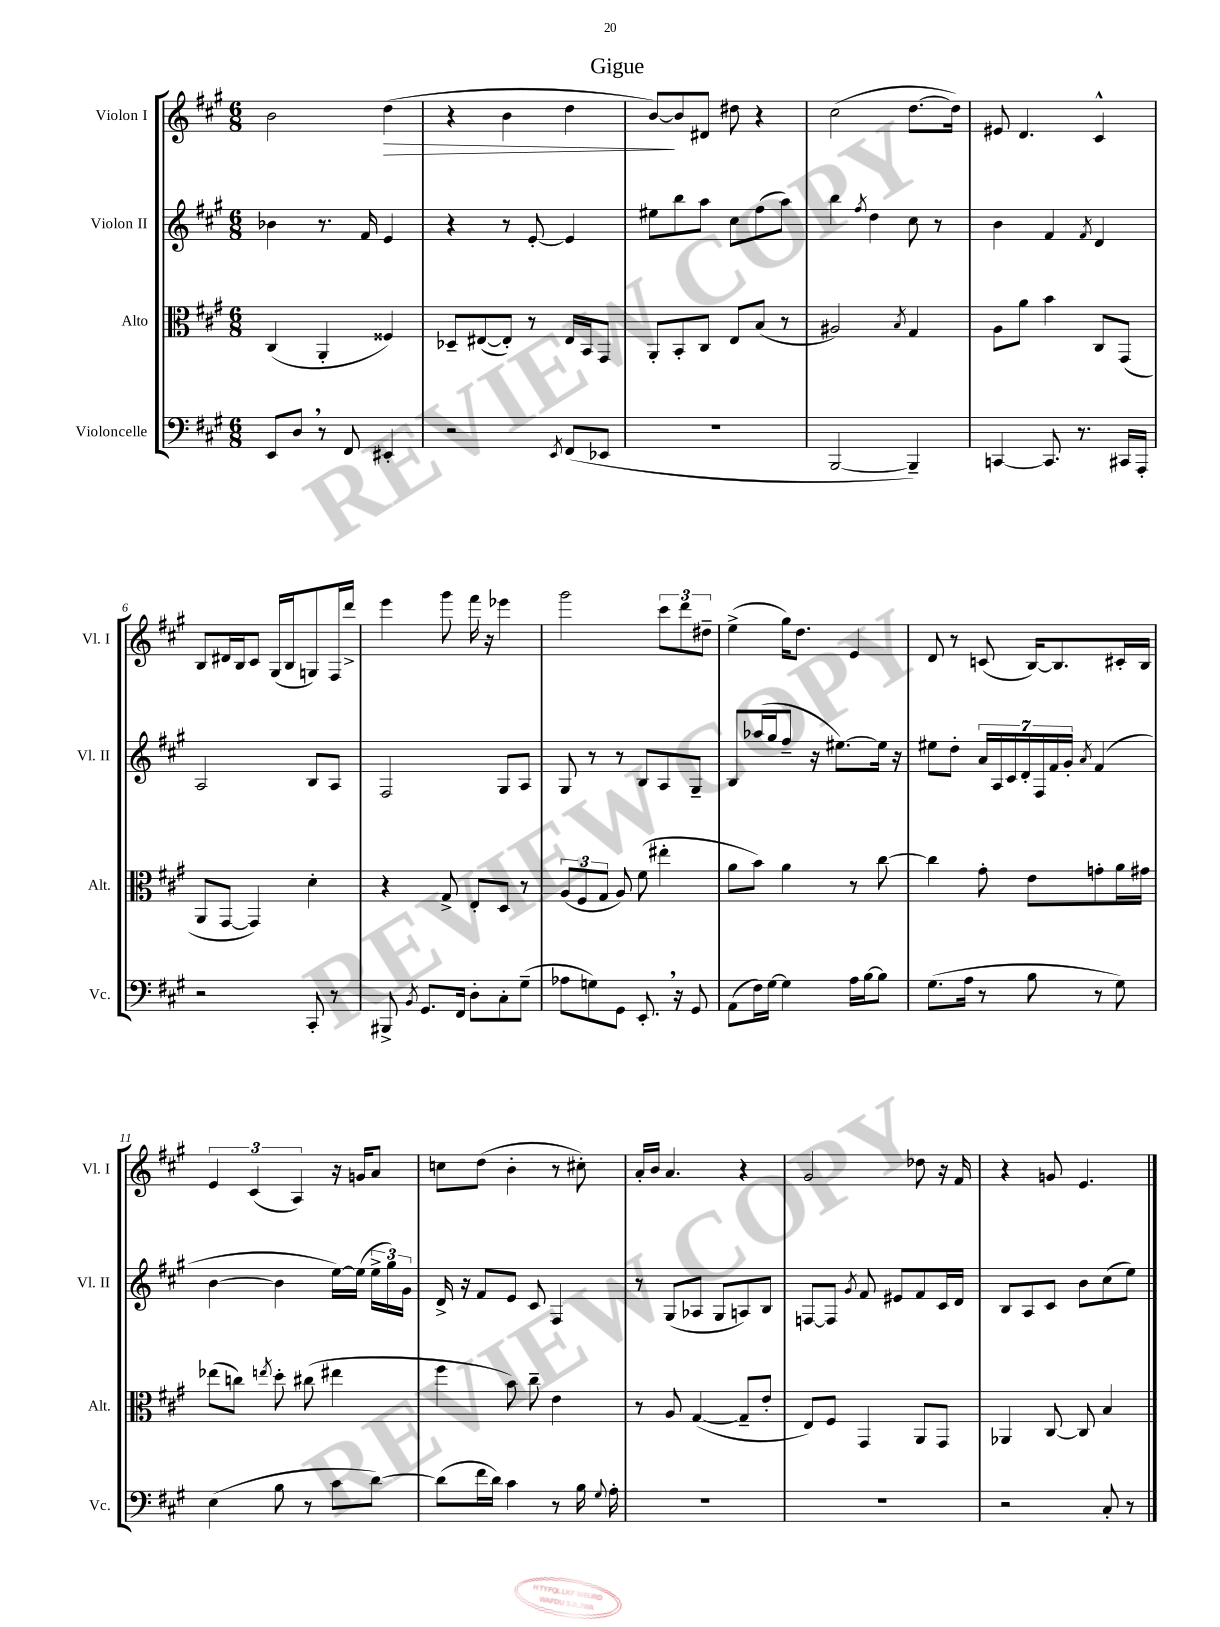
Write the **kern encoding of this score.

**kern	**kern	**kern	**kern
*staff4	*staff3	*staff2	*staff1
*clefF4	*clefC3	*clefG2	*clefG2
*k[f#c#g#]	*k[f#c#g#]	*k[f#c#g#]	*k[f#c#g#]
*M6/8	*M6/8	*M6/8	*M6/8
8EE	(4C#	4b-	2b
8D	.	.	.
8r	4AA'	8.r	.
8FF#	.	.	.
.	.	16f#	.
4EE#'	4F##)	4e	(4dd
=	=	=	=
2r	8D-~	4r	4r
.	([8E#	.	.
.	8E#'])	8r	4b
.	8r	[8e'	.
8qEE	.	.	.
(8FF#	16E#	4e]	4dd
.	16BB	.	.
8EE-	8GG#	.	.
=	=	=	=
2.r	8AA'	8ee#	[8b)
.	8BB'	8bb	8b]
.	8C#	8aa	8d#
.	8E	8cc#	8dd#
.	(8B	(8ff#	4r
.	8r	8aa)	.
=	=	=	=
[2BBB	2A#)	4bb	(2cc#
.	.	8qff#	.
.	.	4dd	.
.	8qB	.	.
4BBB~])	4G#	8cc#	[8.dd
.	.	8r	.
.	.	.	16dd])
=	=	=	=
[4CC	8A	4b	8e#
.	8a	.	4.d
8.CC]	4b	4f#	.
8.r	.	.	.
.	.	8qf#	.
.	8C#	4d	4c#^^
16CC#	(8GG#	.	.
16AAA'	.	.	.
=	=	=	=
2r	8AA	2A	8B
.	[8GG#	.	16d#
.	.	.	16B
.	4GG#])	.	8c#
.	.	.	(16G#
.	.	.	16B
8CC#'	4d'	8B	8G)
8r	.	8A	16F#
.	.	.	16ddd^
=	=	=	=
8BBB#^	4r	2F#	4eee
8qBB	.	.	.
8.GG#	.	.	.
.	8G#^	.	8ggg#
16FF#	.	.	.
8D'	8E'	.	16fff#
.	.	.	16r
8C#'	8D	8G#	4eee-
(8G#~	8r	8A	.
=	=	=	=
8A-	(12A	8G#	2ggg#
.	12F#	.	.
8G)	.	8r	.
.	12G#	.	.
8GG#	8A)	8r	.
8.EE'	(8f#	8B	.
.	4ee#'	8A	12ccc#
16r	.	.	.
.	.	.	12ddd
8GG#	.	8G#~	.
.	.	.	12dd#~
=	=	=	=
(8AA	8a	8B	(4ee^
16F#)	8b)	(16aa-	.
[16G#	.	16gg#	.
4G#]	4a	8ff#~	16gg#)
.	.	.	8.dd
.	.	16r	.
.	.	[8.ee#)	.
16A	8r	.	4e
[16B	.	.	.
8B]	[8cc#	16ee#]	.
.	.	16r	.
=	=	=	=
(8.G#	4cc#]	8ee#	8d
.	.	8dd'	8r
16A	.	.	.
8r	8g#'	28a	(8c
.	.	28A	.
.	.	28c#	.
.	.	28d'	.
8B	8e	.	[16B)
.	.	28F#	.
.	.	28f#	.
.	.	.	8.B]
.	.	28g#'	.
.	.	8qa	.
8r	8g'	(4f#	.
8G#)	16a	.	16c#'
.	16g#	.	16B
=	=	=	=
(4E	(8ee-	[4b	6e
.	8cc)	.	.
.	.	.	(6c#
.	8qee	.	.
8B	8dd'	4b]	.
.	.	.	6A)
8r	(8cc#	.	.
8c#	4ee#	[16ee)	16r
.	.	(16ee]	16g
[8d)	.	24ee^	8a
.	.	24gg#)	.
.	.	24g#	.
=	=	=	=
(8d]	4ff#	16d^	8cc
.	.	16r	.
16f#	.	8f#	(8dd
16d)	.	.	.
4c#	8b)	8e	4b'
.	8cc#~	8c#	.
8r	4e	4F#	8r
16B	.	.	8cc#')
8qqG#	.	.	.
16A'	.	.	.
=	=	=	=
2.r	8r	8r	16a'
.	.	.	16b
.	8A	(8G#	4.a
.	([4G#	8A-	.
.	.	8G#	.
.	8G#~]	8A)	4r
.	8e'	8B	.
=	=	=	=
2.r	8E)	[8F	2g#
.	8F#	8F]	.
.	.	8qg#	.
.	4GG#	8f#	.
.	.	8e#	.
.	8AA	8f#	8dd-
.	8GG#	16c#	16r
.	.	16d	16f#
=	=	=	=
2r	4AA-	8B	4r
.	.	8A	.
.	[8C#	8c#	8g
.	8C#]	8b	4.e
8C#'	4B	(8cc#	.
8r	.	8ee)	.
==	==	==	==
*-	*-	*-	*-
